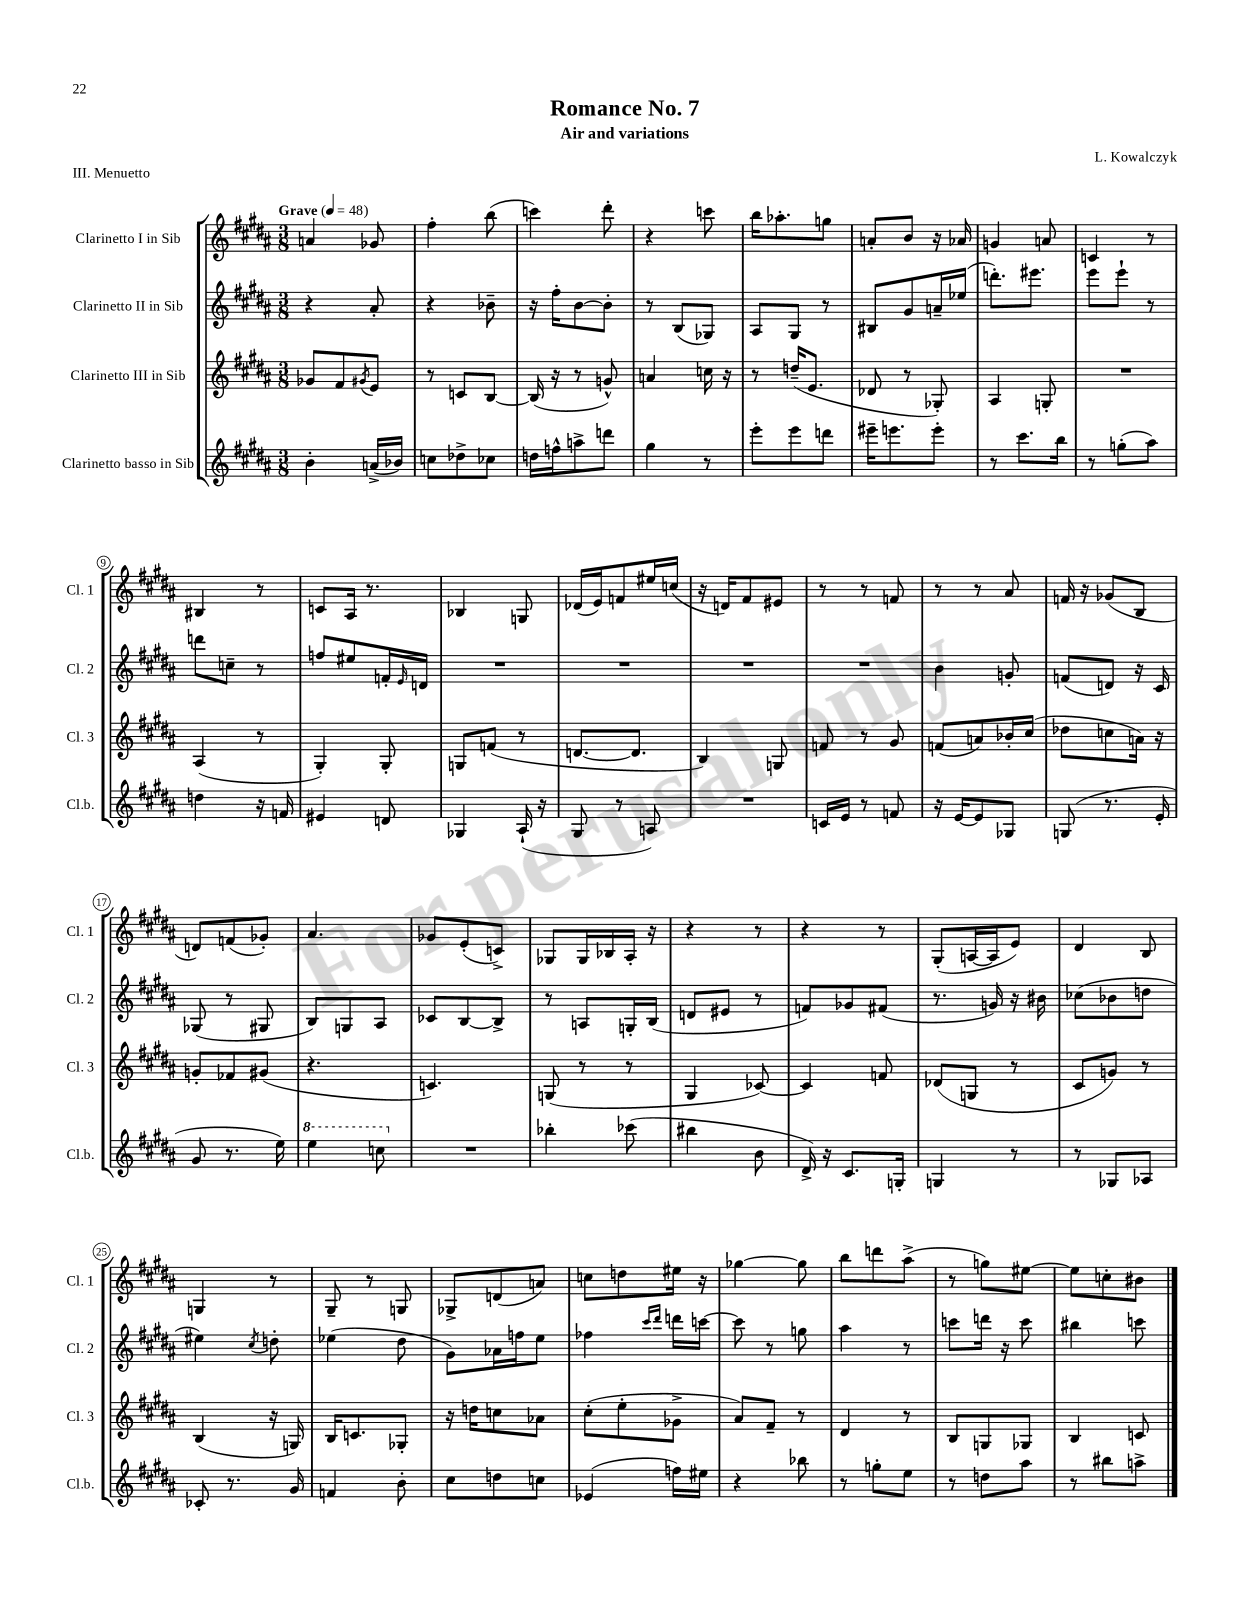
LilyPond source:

\header { title = "Romance No. 7" composer = "L. Kowalczyk" subtitle = "Air and variations" piece = "III. Menuetto" }
<<
\new StaffGroup <<
\new Staff = "s0" \with { instrumentName = "Clarinetto I in Sib" shortInstrumentName = "Cl. 1" } {
    \clef treble \key b \major \numericTimeSignature \time 3/8 \tempo "Grave" 4 = 48
    a'4 ges'8 |
    fis''4-. b''8( |
    c'''4) dis'''8-. |
    r4 c'''8 |
    b''16 aes''8.-. g''8 |
    a'8-. b'8 r16 aes'16 |
    g'4 a'8 |
    c'4 r8 |
    bis4 r8 |
    c'8 ais16 r8. |
    bes4 g8 |
    des'16( e'16) f'8 eis''16 c''16( |
    r16 d'16) fis'8 eis'8 |
    r8 r8 f'8 |
    r8 r8 ais'8 |
    f'16 r16 ges'8( b8 |
    d'8) f'8( ges'8-.) |
    ais'4. |
    ges'8 e'8-.( c'8->) |
    ges8 ges16 bes16 ais16-. r16 |
    r4 r8 |
    r4 r8 |
    gis8-.( a16~ a16 e'8) |
    dis'4 b8 |
    g4 r8 |
    gis8-- r8 g8 |
    ges8-> d'8( a'8) |
    c''8 d''8 eis''16 r16 |
    ges''4~ ges''8 |
    b''8 d'''8 ais''8->( |
    r8 g''8) eis''8~ |
    eis''8 c''8-. bis'8 \bar "|." |
}
\new Staff = "s1" \with { instrumentName = "Clarinetto II in Sib" shortInstrumentName = "Cl. 2" } {
    \clef treble \key b \major \numericTimeSignature \time 3/8
    r4 ais'8-. |
    r4 bes'8-- |
    r16 fis''16-. b'8~ b'8-. |
    r8 b8( ges8) |
    ais8 gis8 r8 |
    bis8 gis'8 a'16-- ees''16( |
    d'''8.-.) eis'''8. |
    e'''8 e'''8-! r8 |
    d'''8 c''8-- r8 |
    f''8 eis''8 f'16-. \grace { e'16 } d'16 |
    R4. |
    R4. |
    R4. |
    R4. |
    b'4 g'8-. |
    f'8( d'8) r16 cis'16 |
    ges8( r8 gis8 |
    b8) g8 ais8 |
    ces'8 b8~ b8-> |
    r8 a8 g16-. b16( |
    d'8 eis'8 r8 |
    f'8) ges'8 fis'8( |
    r8. g'16) r16 bis'16 |
    ces''8( bes'8 d''8 |
    eis''4) \acciaccatura { cis''8 } d''8-. |
    ees''4( dis''8 |
    gis'8) aes'16 f''16 e''8 |
    fes''4 \grace { cis'''16 dis'''16 } d'''16 c'''16~ |
    c'''8 r8 g''8 |
    ais''4 r8 |
    c'''8 d'''16 r16 c'''8 |
    bis''4 c'''8 \bar "|." |
}
\new Staff = "s2" \with { instrumentName = "Clarinetto III in Sib" shortInstrumentName = "Cl. 3" } {
    \clef treble \key b \major \numericTimeSignature \time 3/8
    ges'8 fis'8 \acciaccatura { gis'8 } e'8 |
    r8 c'8 b8~ |
    b16( r16 r8 g'8-^) |
    a'4 c''16 r16 |
    r8 d''16--( e'8. |
    des'8 r8 ges8-.) |
    ais4 g8-. |
    R4. |
    ais4( r8 |
    gis4-.) gis8-. |
    g8 f'8( r8 |
    d'8.~ d'8. |
    b4) g8 |
    f'8 r8 gis'8 |
    f'8( a'8) bes'16-. cis''16( |
    des''8 c''8 a'16) r16 |
    g'8-. fes'8 gis'8( |
    r4. |
    c'4.) |
    g8( r8 r8 |
    gis4 ces'8~) |
    ces'4 f'8 |
    des'8( g8 r8 |
    cis'8 g'8) r8 |
    b4( r16 g16) |
    b16 c'8. ges8-. |
    r16 d''16 c''8 aes'8 |
    cis''8-.( e''8-. ges'8-> |
    ais'8) fis'8-- r8 |
    dis'4 r8 |
    b8 g8 ges8 |
    b4 c'8 \bar "|." |
}
\new Staff = "s3" \with { instrumentName = "Clarinetto basso in Sib" shortInstrumentName = "Cl.b." } {
    \clef treble \key b \major \numericTimeSignature \time 3/8
    b'4-. a'16->( bes'16) |
    c''8 des''8-> ces''8 |
    d''16 f''16-^ a''8-> d'''8 |
    gis''4 r8 |
    e'''8-. e'''8 d'''8 |
    eis'''16-- e'''8. e'''8-. |
    r8 cis'''8. b''16 |
    r8 g''8-.( ais''8) |
    d''4 r16 f'16 |
    eis'4 d'8 |
    ges4 ais16-!( r16 |
    gis8 r8 a8) |
    R4. |
    c'16 e'16 r8 f'8 |
    r16 e'16~ e'8 ges8 |
    g8( r8. e'16-. |
    gis'8 r8. e''16) |
    \ottava #1 e'''4 c'''8 \ottava #0 |
    R4. |
    bes''4-. ces'''8( |
    bis''4 b'8 |
    dis'16->) r16 cis'8. g16-. |
    g4 r8 |
    r8 ges8 aes8 |
    ces'8-. r8. gis'16 |
    f'4 b'8-. |
    cis''8 d''8 c''8 |
    ees'4( f''16) eis''16 |
    r4 bes''8 |
    r8 g''8-. e''8 |
    r8 d''8 ais''8 |
    r8 bis''8 a''8-> \bar "|." |
}
>>
>>
\layout { \context { \Score \override BarNumber.stencil = #(make-stencil-circler 0.1 0.3 ly:text-interface::print) } }
